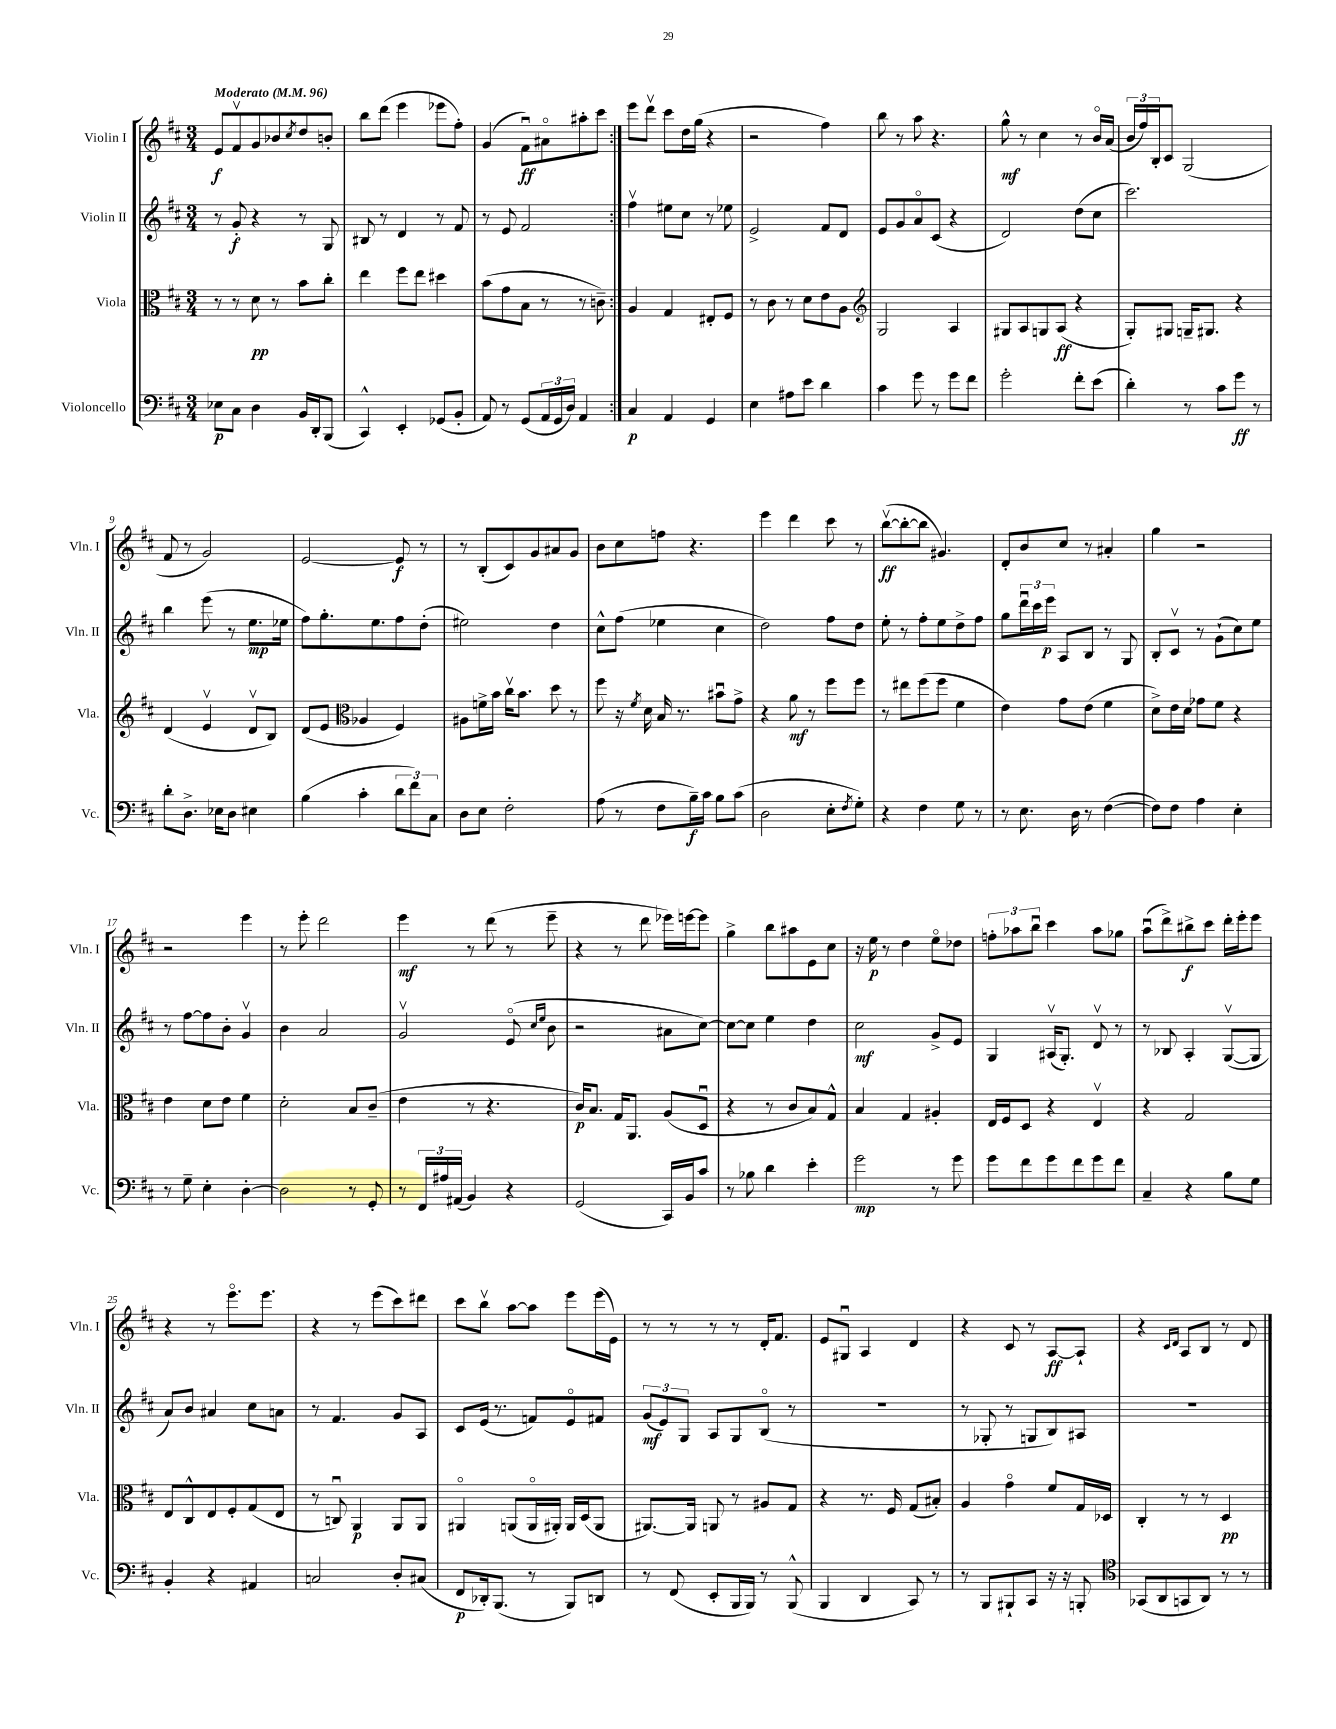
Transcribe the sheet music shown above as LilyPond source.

<<
\new StaffGroup <<
\new Staff = "s0" \with { instrumentName = "Violin I" shortInstrumentName = "Vln. I" } {
    \clef treble \key d \major \numericTimeSignature \time 3/4 \tempo "Moderato" 4 = 96
    \repeat volta 2 { e'8\f fis'8\upbow g'8 bes'8 \acciaccatura { cis''8 } d''8 b'8-. |
    b''8 d'''8( e'''4 ees'''8 fis''8-.) |
    g'4( fis'8\downbow\ff) ais'8\flageolet ais''8-. cis'''8 | }
    e'''8 d'''8\upbow cis'''8 d''16 g''16( r4 |
    r2 fis''4) |
    b''8 r8 a''8 r4. |
    g''8-^\mf r8 cis''4 r8 b'16\flageolet a'16( |
    \tuplet 3/2 { b'16 fis''16) b16-. } cis'8 g2( |
    fis'8 r8 g'2) |
    e'2~ e'8\f r8 |
    r8 b8-.( cis'8) g'8 ais'8 g'8 |
    b'8 cis''8 f''8 r4. |
    e'''4 d'''4 cis'''8 r8 |
    b''8~\upbow\ff( b''8~-. b''8 gis'4.) |
    d'8-. b'8 cis''8 r8 ais'4-. |
    g''4 r2 |
    r2 e'''4 |
    r8 e'''8-. d'''2 |
    e'''4\mf r8 d'''8( r8 e'''8-- |
    r4 r8 d'''8 ees'''16) e'''16~ e'''8 |
    g''4-> b''8 ais''8 e'8 cis''8 |
    r16 e''16\p r8 d''4 e''8\flageolet des''8 |
    \tuplet 3/2 { f''8-. aes''8 b''8\downbow } cis'''4 aes''8 ges''8 |
    a''8\downbow( d'''8->) bis''8->\f cis'''8 d'''16-. e'''16-. e'''8 |
    r4 r8 e'''8.\flageolet e'''8. |
    r4 r8 e'''8( cis'''8) dis'''8 |
    cis'''8 b''8\upbow a''8~ a''8 e'''8 e'''16( e'16) |
    r8 r8 r8 r8 d'16-. fis'8. |
    e'8 gis8\downbow a4 d'4 |
    r4 cis'8 r8 a8~\ff a8-! |
    r4 \grace { cis'16 d'16 } a8 b8 r8 d'8 \bar "|." |
}
\new Staff = "s1" \with { instrumentName = "Violin II" shortInstrumentName = "Vln. II" } {
    \clef treble \key d \major \numericTimeSignature \time 3/4
    \repeat volta 2 { r8 g'8-.\f r4 r8 g8 |
    bis8 r8 d'4 r8 fis'8 |
    r8 e'8 fis'2 | }
    fis''4\upbow eis''8 cis''8 r8 ees''8 |
    e'2-> fis'8 d'8 |
    e'8 g'8 a'8\flageolet cis'8( r4 |
    d'2) d''8( cis''8 |
    cis'''2.) |
    b''4 e'''8( r8 e''8.\mp ees''16 |
    fis''8) g''8.-. e''8. fis''8 d''8-.( |
    eis''2) d''4 |
    cis''8-^ fis''8( ees''4 cis''4 |
    d''2) fis''8 d''8 |
    e''8-. r8 fis''8-. e''8 d''8-> fis''8 |
    g''8 \tuplet 3/2 { d'''16\downbow cis'''16 e'''16\p } a8 b8 r8 g8 |
    b8-. cis'8\upbow r8 g'8-!( cis''8) e''8 |
    r8 fis''8~ fis''8 b'8-. g'4\upbow |
    b'4 a'2 |
    g'2\upbow e'8\flageolet( \grace { cis''16 e''16 } b'8 |
    r2 ais'8 cis''8~) |
    cis''8~ cis''8 e''4 d''4 |
    cis''2\mf g'8-> e'8 |
    g4 ais16\upbow( g8.-.) d'8\upbow r8 |
    r8 bes8 a4-. g8~\upbow( g8 |
    a'8) b'8 ais'4 cis''8 a'8 |
    r8 fis'4. g'8 a8 |
    cis'8 e'16( r8. f'8) e'8\flageolet fis'8 |
    \tuplet 3/2 { g'8\mf( e'8) g8 } a8 g8 b8\flageolet( r8 |
    R2. |
    r8 ges8-. r8 g8 b8) ais8 |
    R2. \bar "|." |
}
\new Staff = "s2" \with { instrumentName = "Viola" shortInstrumentName = "Vla." } {
    \clef alto \key d \major \numericTimeSignature \time 3/4
    \repeat volta 2 { r8 r8 d'8\pp r8 b'8 cis''8-. |
    e''4 fis''8 e''8 dis''4 |
    b'8( g'8 b8 r8 r8 c'8--) | }
    a4 g4 eis8-. fis8 |
    r8 cis'8 r8 d'8 e'8 a8 |
    \clef treble g2 a4 |
    gis8 a8 g8 a8\ff( r4 |
    g8-.) gis8 g16-- gis8. r4 |
    d'4( e'4\upbow d'8\upbow b8) |
    d'8( e'8 \clef alto aes4 fis4) |
    ais8 f'16-> b'16 cis''16\upbow b'8. d''8 r8 |
    fis''8 r16 \acciaccatura { fis'8 } d'16 b16 r8. bis'8\downbow g'8-> |
    r4 a'8\mf r8 fis''8 fis''8 |
    r8 eis''8 fis''8( fis''8 fis'4 |
    e'4) g'8 e'8( fis'4 |
    d'8->) e'16 d'16 ges'8 fis'8 r4 |
    e'4 d'8 e'8 fis'4 |
    d'2-. b8 cis'8--( |
    e'4 r8 r4. |
    cis'16\p) b8. g16 a,8. a8( d8\downbow |
    r4 r8 cis'8 b8) g8-^ |
    b4 g4 ais4-. |
    e16 fis16 d8 r4 e4\upbow |
    r4 g2 |
    e8 cis8-^ e8 fis8-. g8( e8 |
    r8 c8\downbow) a,4\p a,8 a,8 |
    ais,4\flageolet a,8( a,16\flageolet ais,16-.) ais,16 d16( ais,8 |
    ais,8.~) ais,16 a,8 r8 ais8 g8 |
    r4 r8. fis16 g8( bis8-.) |
    a4 g'4\flageolet fis'8 g16 des16 |
    cis4-. r8 r8 d4\pp \bar "|." |
}
\new Staff = "s3" \with { instrumentName = "Violoncello" shortInstrumentName = "Vc." } {
    \clef bass \key d \major \numericTimeSignature \time 3/4
    \repeat volta 2 { ees8\p cis8 d4 b,16 d,16-. b,,8( |
    cis,4-^) e,4-. ges,8( b,8-. |
    a,8) r8 g,8( \tuplet 3/2 { a,16 g,16 d16) } a,4 | }
    cis4\p a,4 g,4 |
    e4 ais8 e'8 d'4 |
    cis'4 g'8 r8 g'8 fis'8 |
    g'2-. fis'8-. e'8( |
    d'4-.) r8 cis'8 g'8\ff r8 |
    d'8-. d8.-> ees16 d8 eis4 |
    b4( cis'4-. \tuplet 3/2 { d'8 fis'8) cis8 } |
    d8 e8 fis2-. |
    a8( r8 fis8 b16--\f) cis'16 b8 cis'8( |
    d2 e8-. \acciaccatura { fis8 } g8-.) |
    r4 fis4 g8 r8 |
    r8 e8. d16 r8 fis4~( |
    fis8) fis8 a4 e4-. |
    r8 g8-- e4-. d4~-. |
    d2 r8 g,8-. |
    r8 \tuplet 3/2 { fis,16 ais16 ais,16( } b,4) r4 |
    g,2( cis,16) b,16 cis'8 |
    r8 bes8 d'4 e'4-. |
    g'2\mp r8 g'8 |
    g'8 fis'8 g'8 fis'8 g'8 fis'8 |
    cis4-- r4 b8 g8 |
    b,4-. r4 ais,4 |
    c2 d8-. cis8( |
    fis,8\p des,16-.) b,,8.( r8 b,,8) d,8 |
    r8 fis,8( e,8-. b,,16 b,,16) r8 b,,8-^( |
    b,,4 d,4 cis,8) r8 |
    r8 b,,8 bis,,8-! cis,8 r16 r16 b,,8-. |
    \clef tenor ges,8( a,8 g,8 a,8) r8 r8 \bar "|." |
}
>>
>>
